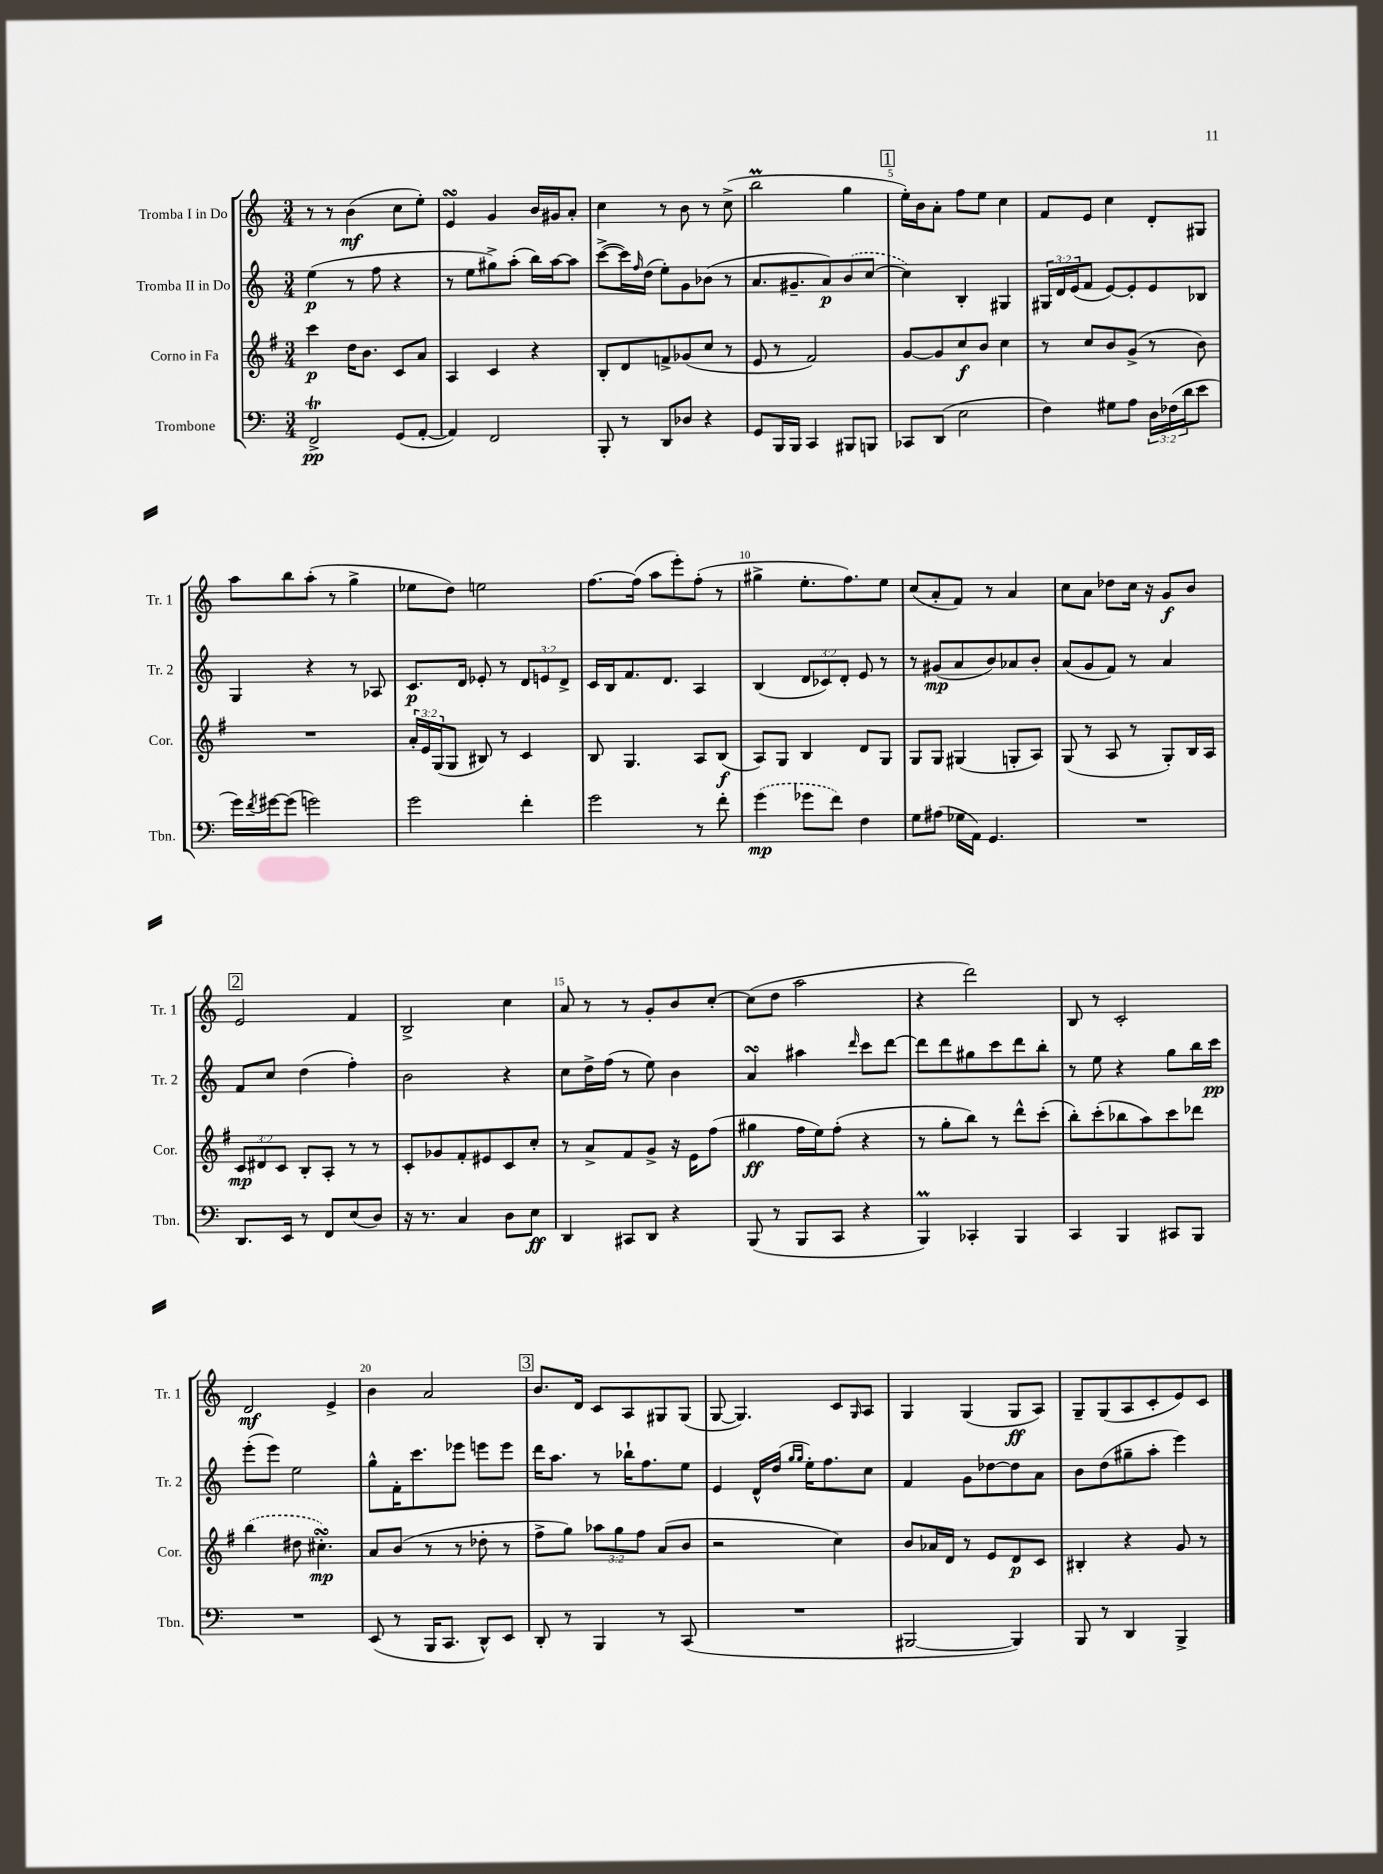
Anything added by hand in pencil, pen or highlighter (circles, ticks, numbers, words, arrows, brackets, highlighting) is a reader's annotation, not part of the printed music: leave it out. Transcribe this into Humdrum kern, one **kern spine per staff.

**kern	**dynam	**kern	**dynam	**kern	**dynam	**kern	**dynam
*part4	*part4	*part3	*part3	*part2	*part2	*part1	*part1
*staff4	*staff4	*staff3	*staff3	*staff2	*staff2	*staff1	*staff1
*I"Trombone	*	*I"Corno in Fa	*	*I"Tromba II in Do	*	*I"Tromba I in Do	*
*I'Tbn.	*	*I'Cor.	*	*I'Tr. 2	*	*I'Tr. 1	*
*clefF4	*	*clefG2	*	*clefG2	*	*clefG2	*
*k[]	*	*k[f#]	*	*k[]	*	*k[]	*
*M3/4	*	*M3/4	*	*M3/4	*	*M3/4	*
=1	=1	=1	=1	=1	=1	=1	=1
2FFT^/	pp	4ccc\	p	(4ee\	p	8r	.
.	.	.	.	.	.	8r	.
.	.	16dd\KL	.	8r	.	(4b\	mf
.	.	8.b\J	.	.	.	.	.
.	.	.	.	8ff\	.	.	.
(8GG/L	.	8c/L	.	4r	.	8cc\L	.
[8AA'/J	.	8a/J	.	.	.	8ee'\J)	.
=2	=2	=2	=2	=2	=2	=2	=2
4AA/])	.	4A/	.	8r	.	4esSsS/	.
.	.	.	.	8ee\L	.	.	.
2FF/	.	4c/	.	8gg#X^\)	.	4g/	.
.	.	.	.	(8aa'\J	.	.	.
.	.	4r	.	16bb\LL)	.	16b/LL	.
.	.	.	.	[16aa\J	.	16g#X/J	.
.	.	.	.	8aa\J]	.	8a'/J	.
=3	=3	=3	=3	=3	=3	=3	=3
8BBB'/	.	8B'/L	.	([8ccc^\L	.	4cc\	.
8r	.	8d/	.	16ccc\L])	.	.	.
.	.	.	.	16qqff/	.	.	.
.	.	.	.	(16dd\JJ	.	.	.
8DD/L	.	8fn^/	.	8ee'\L)	.	8r	.
8D-X/J	.	(8g-X/	.	8g\	.	8b\	.
4r	.	8cc/J	.	(8b-X\J	.	8r	.
.	.	8r	.	8r	.	(8cc^\	.
=4	=4	=4	=4	=4	=4	=4	=4
8GG/L	.	8e/	.	8.a/L	.	2bbm\	.
16BBB/L	.	8r	.	.	.	.	.
16BBB/JJ	.	.	.	8.g#X~/	.	.	.
4CC/	.	2f#/)	.	.	.	.	.
.	.	.	.	8a/)	p	.	.
8BBB#X/L	.	.	.	(8b/	.	4gg\	.
8BBBn/J	.	.	.	[8cc/J	.	.	.
!!LO:REH:place=s1:t=1
=5	=5	=5	=5	=5	=5	=5	=5
8CC-X/L	.	[8g/L	.	4cc\])	.	16ee'\LL)	.
.	.	.	.	.	.	16b\J	.
(8DD/J	.	8g/]	.	.	.	8a'\J	.
2E\	.	8cc/	f	4B'/	.	8ff\L	.
.	.	8b/J	.	.	.	8ee\J	.
.	.	4cc\	.	4G#X/	.	4cc\	.
=6	=6	=6	=6	=6	=6	=6	=6
4F\)	.	8r	.	24G#X/LL	.	8f/L	.
.	.	.	.	24d/	.	.	.
.	.	.	.	(24e/J	.	.	.
.	.	8cc/L	.	8f/J	.	8e/J	.
8G#X\L	.	8b/	.	[8e/L)	.	4cc\	.
8A\J	.	(8g^/J	.	8e'/]	.	.	.
24D\LL	.	8r	.	8e/	.	8d'/L	.
(24F-X\	.	.	.	.	.	.	.
24d\J	.	.	.	.	.	.	.
8e\J	.	8b\)	.	8B-X/J	.	8G#X/J	.
!!LO:LB:g=z
=7	=7	=7	=7	=7	=7	=7	=7
16g\LL)	.	2.r	.	4G/	.	8aa\L	.
8qf/	.	.	.	.	.	.	.
[16g#X\J	.	.	.	.	.	.	.
(8g#\J]	.	.	.	.	.	8bb\	.
2gn\)	.	.	.	4r	.	(8aa'\J	.
.	.	.	.	.	.	8r	.
.	.	.	.	8r	.	4gg^\	.
.	.	.	.	8A-X/	.	.	.
=8	=8	=8	=8	=8	=8	=8	=8
2g\	.	24a'/LL	.	8.c/L	p	8ee-X\L	.
.	.	24e/	.	.	.	.	.
.	.	(24G/J	.	.	.	.	.
.	.	8G/J	.	.	.	8dd\J)	.
.	.	.	.	16d/Jk	.	.	.
.	.	8B#X/)	.	8e-X'/	.	2een\	.
.	.	8r	.	8r	.	.	.
4f'\	.	4c/	.	12d/L	.	.	.
.	.	.	.	12en/	.	.	.
.	.	.	.	12d^/J	.	.	.
=9	=9	=9	=9	=9	=9	=9	=9
2g\	.	8B/	.	16c/LL	.	[8.ff\L	.
.	.	.	.	16B/J	.	.	.
.	.	4.G/	.	8.f/	.	.	.
.	.	.	.	.	.	(16ff\Jk]	.
.	.	.	.	.	.	8aa\L	.
.	.	.	.	8.d/J	.	.	.
.	.	.	.	.	.	8eee'\)	.
8r	.	8A/L	.	4A/	.	(8ff'\J	.
8f'\	.	(8B/J	f	.	.	8r	.
=10	=10	=10	=10	=10	=10	=10	=10
(4g\	mp	8A/L)	.	(4B/	.	4gg#X^\	.
.	.	8G/J	.	.	.	.	.
8g-X\L	.	4B/	.	12d/L	.	8.ee'\L	.
.	.	.	.	12c-X/)	.	.	.
8f\J)	.	.	.	.	.	.	.
.	.	.	.	12d'/J	.	.	.
.	.	.	.	.	.	8.ff\)	.
4F\	.	8d/L	.	8e/	.	.	.
.	.	8G/J	.	8r	.	8ee\J	.
=11	=11	=11	=11	=11	=11	=11	=11
8G\L	.	8G/L	.	8r	.	(8cc/L	.
(8A#X\J	.	8G/J	.	(8g#X/L	mp	8a'/	.
16G-X\LL	.	(4G#X/	.	8a/	.	8f/J)	.
16AA\JJ)	.	.	.	.	.	.	.
4.GG/	.	.	.	8b/)	.	8r	.
.	.	8Gn'/L	.	8a-X/	.	4a/	.
.	.	8A/J)	.	8b'/J	.	.	.
=12	=12	=12	=12	=12	=12	=12	=12
2.r	.	(8G/	.	(8a/L	.	8cc\L	.
.	.	8r	.	8g/	.	8a\J	.
.	.	8A/	.	8f/J)	.	8dd-X\L	.
.	.	8r	.	8r	.	16cc\Jk	.
.	.	.	.	.	.	16r	.
.	.	8G'/L)	.	4a/	.	8g/L	f
.	.	16B/L	.	.	.	8b/J	.
.	.	16A/JJ	.	.	.	.	.
!!LO:LB:g=z
!!LO:REH:place=s1:t=2
=13	=13	=13	=13	=13	=13	=13	=13
8.DD/L	.	12c/L	mp	8f/L	.	2e/	.
.	.	12d#X/	.	.	.	.	.
.	.	.	.	8cc/J	.	.	.
.	.	12c/J	.	.	.	.	.
16EE/Jk	.	.	.	.	.	.	.
8r	.	8B'/L	.	(4dd\	.	.	.
8FF/L	.	8A'/J	.	.	.	.	.
(8E/	.	8r	.	4ff'\)	.	4f/	.
8D/J)	.	8r	.	.	.	.	.
=14	=14	=14	=14	=14	=14	=14	=14
16r	.	8c'/L	.	2b\	.	2B^/	.
8.r	.	.	.	.	.	.	.
.	.	8g-X/	.	.	.	.	.
4C/	.	8f#'/	.	.	.	.	.
.	.	8e#X/	.	.	.	.	.
8D\L	.	8c/	.	4r	.	4cc\	.
8E\J	ff	8cc'/J	.	.	.	.	.
=15	=15	=15	=15	=15	=15	=15	=15
4DD/	.	8r	.	8cc\L	.	8a/	.
.	.	8a^/L	.	16dd^\L	.	8r	.
.	.	.	.	(16ff\JJ	.	.	.
8CC#X/L	.	8f#/	.	8r	.	8r	.
8DD/J	.	8g^/J	.	8ee\)	.	8g'/L	.
4r	.	16r	.	4b\	.	8b/	.
.	.	16e\KL	.	.	.	.	.
.	.	(8ff#\J	.	.	.	[8cc'/J	.
=16	=16	=16	=16	=16	=16	=16	=16
(8BBB/	.	4gg#X\	ff	4asSSS/	.	(8cc\L]	.
8r	.	.	.	.	.	8dd\J	.
8BBB/L	.	16ff#\LL	.	4aa#X\	.	2aa\	.
.	.	16ee\J)	.	.	.	.	.
8CC/J	.	(8ff#'\J	.	.	.	.	.
.	.	.	.	16qqddd/	.	.	.
4r	.	4r	.	8ccc\L	.	.	.
.	.	.	.	[8ddd\J	.	.	.
=17	=17	=17	=17	=17	=17	=17	=17
4BBBm/)	.	8r	.	8ddd\L]	.	4r	.
.	.	8gg'\L	.	8ddd\	.	.	.
4CC-X'/	.	8bb\J)	.	8gg#X\	.	2ddd\)	.
.	.	8r	.	8ccc\	.	.	.
4BBB/	.	8ddd^^\L	.	8ddd\	.	.	.
.	.	(8ccc'\J	.	8bb'\J	.	.	.
=18	=18	=18	=18	=18	=18	=18	=18
4CC/	.	8bb'\L)	.	8r	.	8B/	.
.	.	(8ccc'\	.	8ee\	.	8r	.
4BBB/	.	8bb-X\	.	4r	.	2c'/	.
.	.	8aa\)	.	.	.	.	.
8CC#X/L	.	8ccc\	.	8gg\L	.	.	.
8BBB/J	.	8ddd-X\J	.	16bb\L	.	.	.
.	.	.	.	16ccc\JJ	pp	.	.
!!LO:LB:g=z
=19	=19	=19	=19	=19	=19	=19	=19
2.r	.	(4bb\	.	(8eee'\L	.	2d/	mf
.	.	.	.	8eee\J)	.	.	.
.	.	8dd#X\	.	2ee\	.	.	.
.	.	4.cc#XsSsS'\)	mp	.	.	.	.
.	.	.	.	.	.	4e^/	.
=20	=20	=20	=20	=20	=20	=20	=20
(8EE/	.	8a/L	.	8gg^^\L	.	4b\	.
8r	.	(8b/J	.	16f'\K	.	.	.
.	.	.	.	8.ccc\	.	.	.
16BBB/KL	.	8r	.	.	.	2a/	.
8.CC/J	.	.	.	.	.	.	.
.	.	8r	.	8eee-X\J	.	.	.
8DD^^/L)	.	8dd-X'\	.	8eeen\L	.	.	.
8EE/J	.	8r	.	8eee\J	.	.	.
!!LO:REH:place=s1:t=3
=21	=21	=21	=21	=21	=21	=21	=21
8DD'/	.	8ff#^\L	.	16ddd\KL	.	8.b/L	.
.	.	.	.	8.aa\J	.	.	.
8r	.	8gg\J)	.	.	.	.	.
.	.	.	.	.	.	16d/Jk	.
4BBB/	.	12aa-X\L	.	8r	.	8c/L	.
.	.	12gg\	.	.	.	.	.
.	.	.	.	16bb-X`\KL	.	8A/	.
.	.	12ff#\J	.	.	.	.	.
.	.	.	.	8.ff\	.	.	.
8r	.	(8a/L	.	.	.	8G#X/	.
(8CC/	.	8b/J	.	8ee\J	.	(8G#/J	.
=22	=22	=22	=22	=22	=22	=22	=22
2.r	.	2r	.	4e/	.	[8G/	.
.	.	.	.	.	.	4.G/])	.
.	.	.	.	16d^^/LL	.	.	.
.	.	.	.	(16dd/JJ	.	.	.
.	.	.	.	16qqgg/LL	.	.	.
.	.	.	.	16qqgg/JJ	.	.	.
.	.	.	.	16ee'\KL)	.	.	.
.	.	.	.	8.ff\	.	.	.
.	.	4cc\)	.	.	.	8c/L	.
.	.	.	.	.	.	16qqG/	.
.	.	.	.	8cc\J	.	8A/J	.
=23	=23	=23	=23	=23	=23	=23	=23
[2BBB#X/	.	8b/L	.	4f/	.	4G/	.
.	.	16a-X/L	.	.	.	.	.
.	.	16d/JJ	.	.	.	.	.
.	.	8r	.	8g\L	.	(4G/	.
.	.	8e/L	.	[8dd-X\	.	.	.
4BBB#/])	.	8d/	p	8dd-\]	.	8G/L	ff
.	.	8c/J	.	8a\J	.	8A/J)	.
=24	=24	=24	=24	=24	=24	=24	=24
8BBB/	.	4B#X'/	.	8b\L	.	8G~/L	.
8r	.	.	.	(8dd\	.	(8G/	.
4DD/	.	4r	.	8gg#X~\	.	8A/	.
.	.	.	.	8aa'\J	.	8c'/	.
4BBB^/	.	8g/	.	4eee\)	.	8e/)	.
.	.	8r	.	.	.	8c/J	.
==	==	==	==	==	==	==	==
*-	*-	*-	*-	*-	*-	*-	*-
